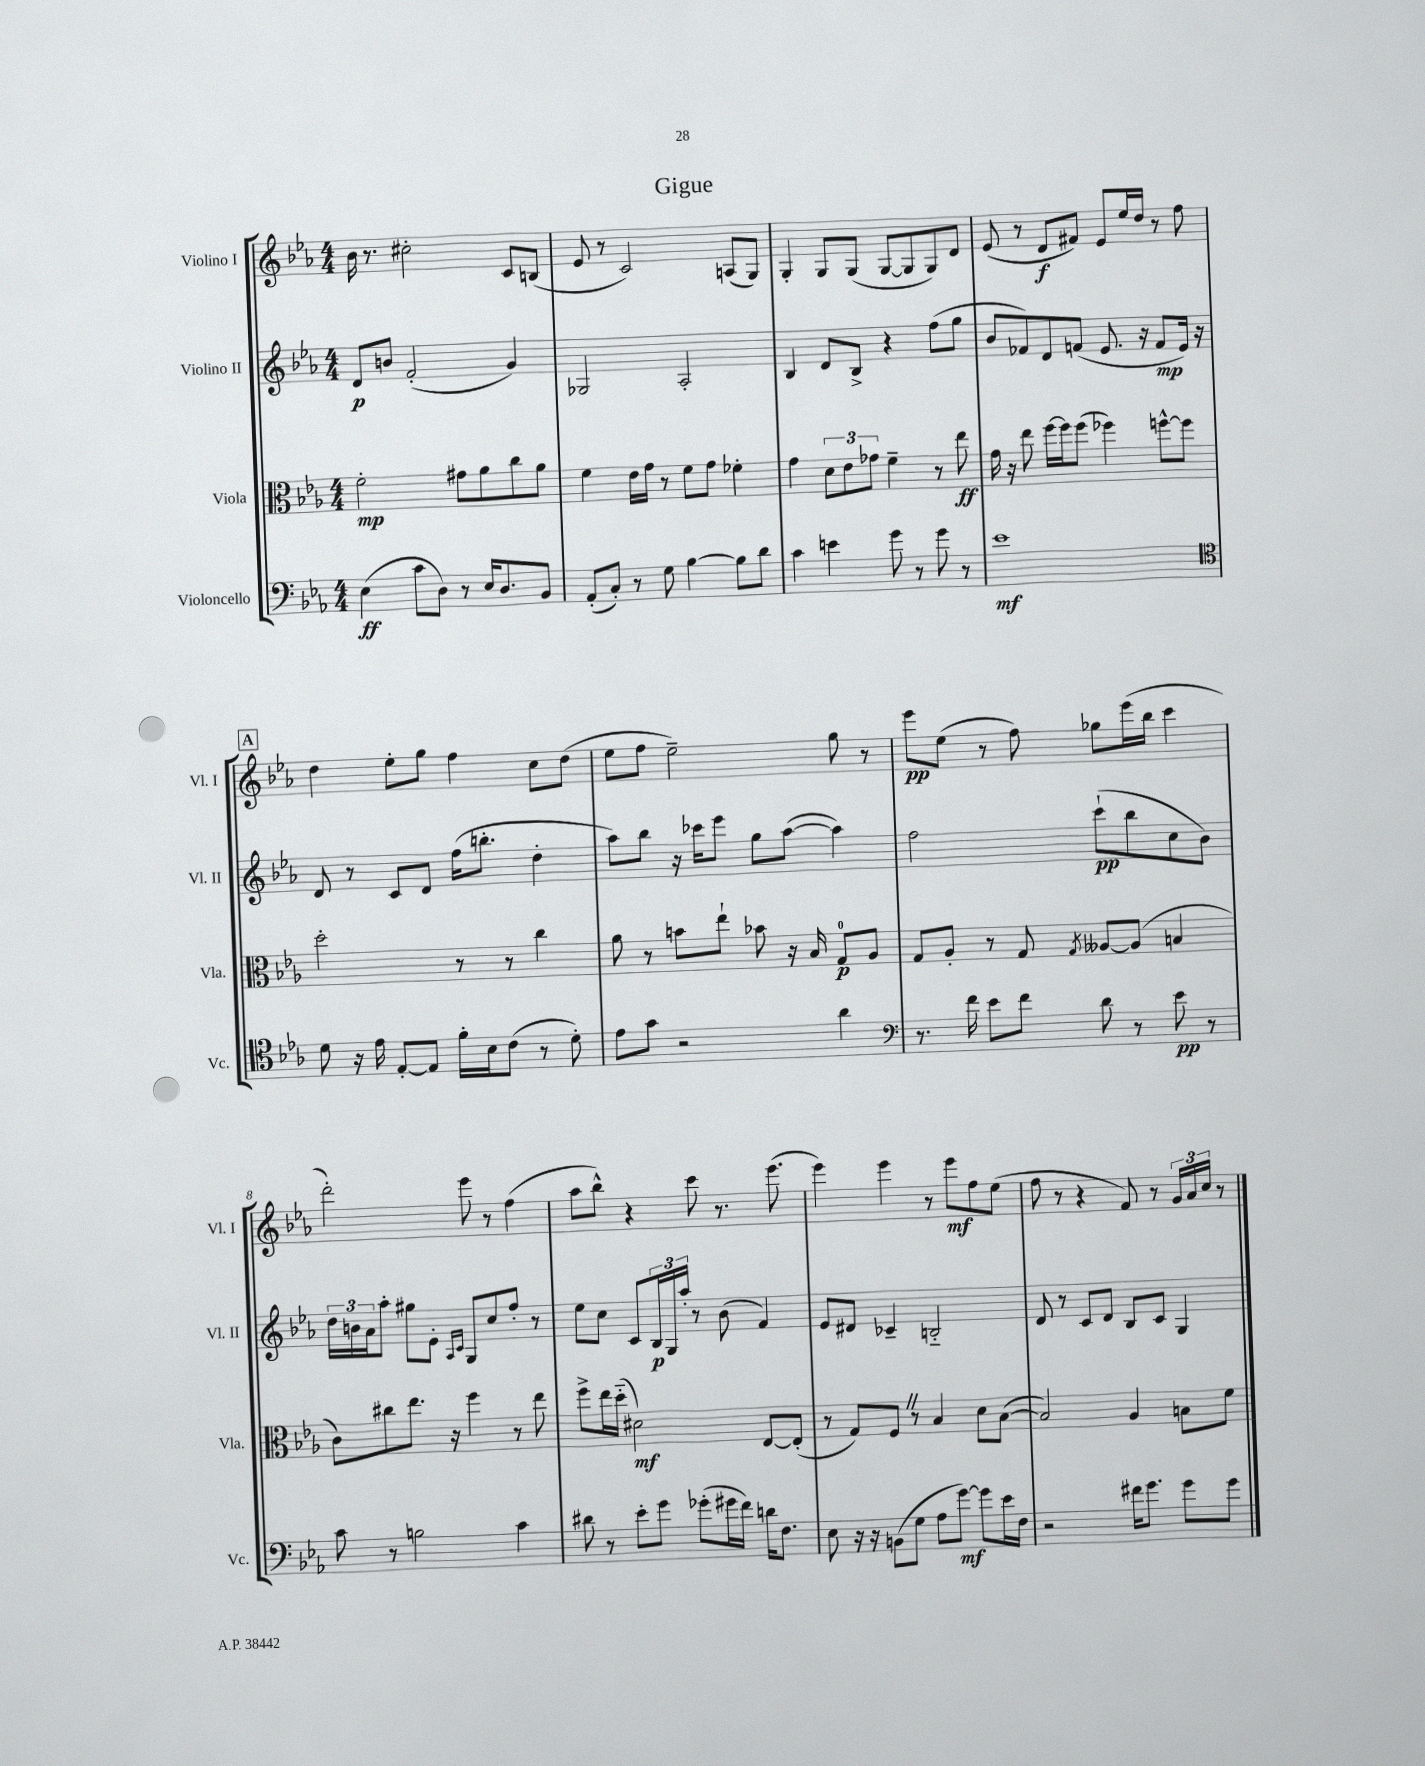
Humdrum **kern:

**kern	**kern	**kern	**kern
*staff4	*staff3	*staff2	*staff1
*clefF4	*clefC3	*clefG2	*clefG2
*k[b-e-a-]	*k[b-e-a-]	*k[b-e-a-]	*k[b-e-a-]
*M4/4	*M4/4	*M4/4	*M4/4
(4E-\	2f'\	8d/L	16b-\
.	.	.	8.r
.	.	8b/J	.
8c\L	.	(2f'/	2cc#'\
8D\J)	.	.	.
8r	8g#\L	.	.
16E-/LK	8a-\	.	.
8.D/	.	.	.
.	8cc\	4g/)	8c/L
8BB-/J	8a-\J	.	(8B/J
=	=	=	=
(8AA-'/L	4f\	2G-/	8e-/
8C'/J)	.	.	8r
8r	16e-\LL	.	2c/)
.	16g\JJ	.	.
8G\	8r	.	.
[4B-\	8f\L	2A-'/	.
.	8g\J	.	.
8B-\]L	4f-'\	.	(8A/L
8d\J	.	.	8G/J)
=	=	=	=
4c\	4g\	4B-/	4G'/
4e\	12d\L	8d/L	8G/L
.	12e-\	.	.
.	.	8B-^/J	(8G/J
.	12g-\J	.	.
8g\	4f~\	4r	[8G/L
8r	.	.	8G/]
8g\	8r	(8ff\L	8G/)
8r	8ee-\	8gg\J	8d/J
=	=	=	=
1e-	16g\	8b-/L	(8e-/
.	16r	.	.
.	8ee-\	8f-/)	8r
.	[16ff\LL	8d/	8d/L
.	16ff\]J	.	.
.	(8ff\J	(8f/J	8f#/J)
.	4ff-\)	8.e-/	8e-/L
.	.	.	16ee-/L
.	.	16r	16dd/JJ
.	[8ff^^\L	8f/L	8r
.	8ff\]J	16e-/Jk)	8ff\
.	.	16r	.
=	=	=	=
*clefC4	*	*	*
8d\	2dd'\	8d/	4dd\
16r	.	8r	.
16e-\	.	.	.
[8E-'/L	.	8c/L	8ee-'\L
8E-/]J	.	8d/J	8gg\J
16f'\LL	8r	(16ff\LK	4ff\
16B-\J	.	8.bb'\J	.
(8c\J	8r	.	.
8r	4cc\	4dd'\	8cc\L
8d'\)	.	.	(8dd\J
=	=	=	=
8e-\L	8a-\	8aa-\L)	8ee-\L
8g\J	8r	8bb-\J	8ff\J
2r	8b\L	16r	2ee-~\)
.	.	16ccc-\LK	.
.	8ee-`\J	8eee-\J	.
.	8b-\	8gg\L	.
.	16r	([8aa-\J	.
.	16B-/	.	.
4a-\	8G/L	4aa-\])	8gg\
.	8A-/J	.	8r
=	=	=	=
*clefF4	*	*	*
8.r	8G/L	2ff\	8eee-\L
.	8A-'/J	.	(8ee-\J
16f\	.	.	.
8e-\L	8r	.	8r
8f\J	8G/	.	8ff\)
.	8qG/	.	.
8d\	[8A--/L	(8ccc`\L	8gg-\L
8r	(8A--/]J	8bb-\	(16eee-\L
.	.	.	16bb-\JJ
8e-\	4B/	8cc\	4ccc\
8r	.	8b-\J)	.
=	=	=	=
8c\	8c\L)	24dd\LL	2ddd'\)
.	.	24b\	.
.	.	24a-\J	.
8r	8cc#\	8aa-'\J	.
2B\	8.ee-\J	8gg#\L	.
.	.	8e-'\J	.
.	16r	.	.
.	.	16qqA-/LL	.
.	.	16qqc/JJ	.
.	4ff\	8G/L	8eee-\
.	.	8cc/	8r
4c\	8r	8ff'/J	(4ff\
.	8ee-\	8r	.
=	=	=	=
8d#\	8ff^\L	8ee-\L	8aa-\L
8r	16ee-\L	8cc\J	8bb-^^\J)
.	(16dd'~\JJ	.	.
8e-'\L	2d#\)	8c/L	4r
8g\J	.	24B-/L	.
.	.	24G/	.
.	.	24aa-'/JJ	.
(8g-'\L	.	8r	8ccc\
16g#\L	.	(8b-\	8.r
16f\JJ)	.	.	.
16d\LK	[8E-/L	4f/)	.
8.F\J	.	.	(8.eee-\
.	(8E-'/]J	.	.
=	=	=	=
8E-\	8r	8e-/L	4eee-\)
16r	8G/L)	8d#/J	.
16r	.	.	.
(8BB\L	8F/J	4c-~/	4eee-\
8G\J	8r	.	.
8A-\L	4B-/	2B'~/	8r
[8g\J)	.	.	8eee-\L
8g\]L	8d\L	.	8ff\
16e-\L	([8B-\J	.	(8ee-\J
16F\JJ	.	.	.
=	=	=	=
2r	2B-/])	8d/	8ff\
.	.	8r	8r
.	.	8c/L	4r
.	.	8d/J	.
16f#\LK	4A-/	8B-/L	8f/)
8.g\J	.	.	.
.	.	8c/J	8r
8g\L	8B\L	4G/	24g/LL
.	.	.	24a-/
.	.	.	24cc/JJ
8g\J	8f\J	.	8r
==	==	==	==
*-	*-	*-	*-
